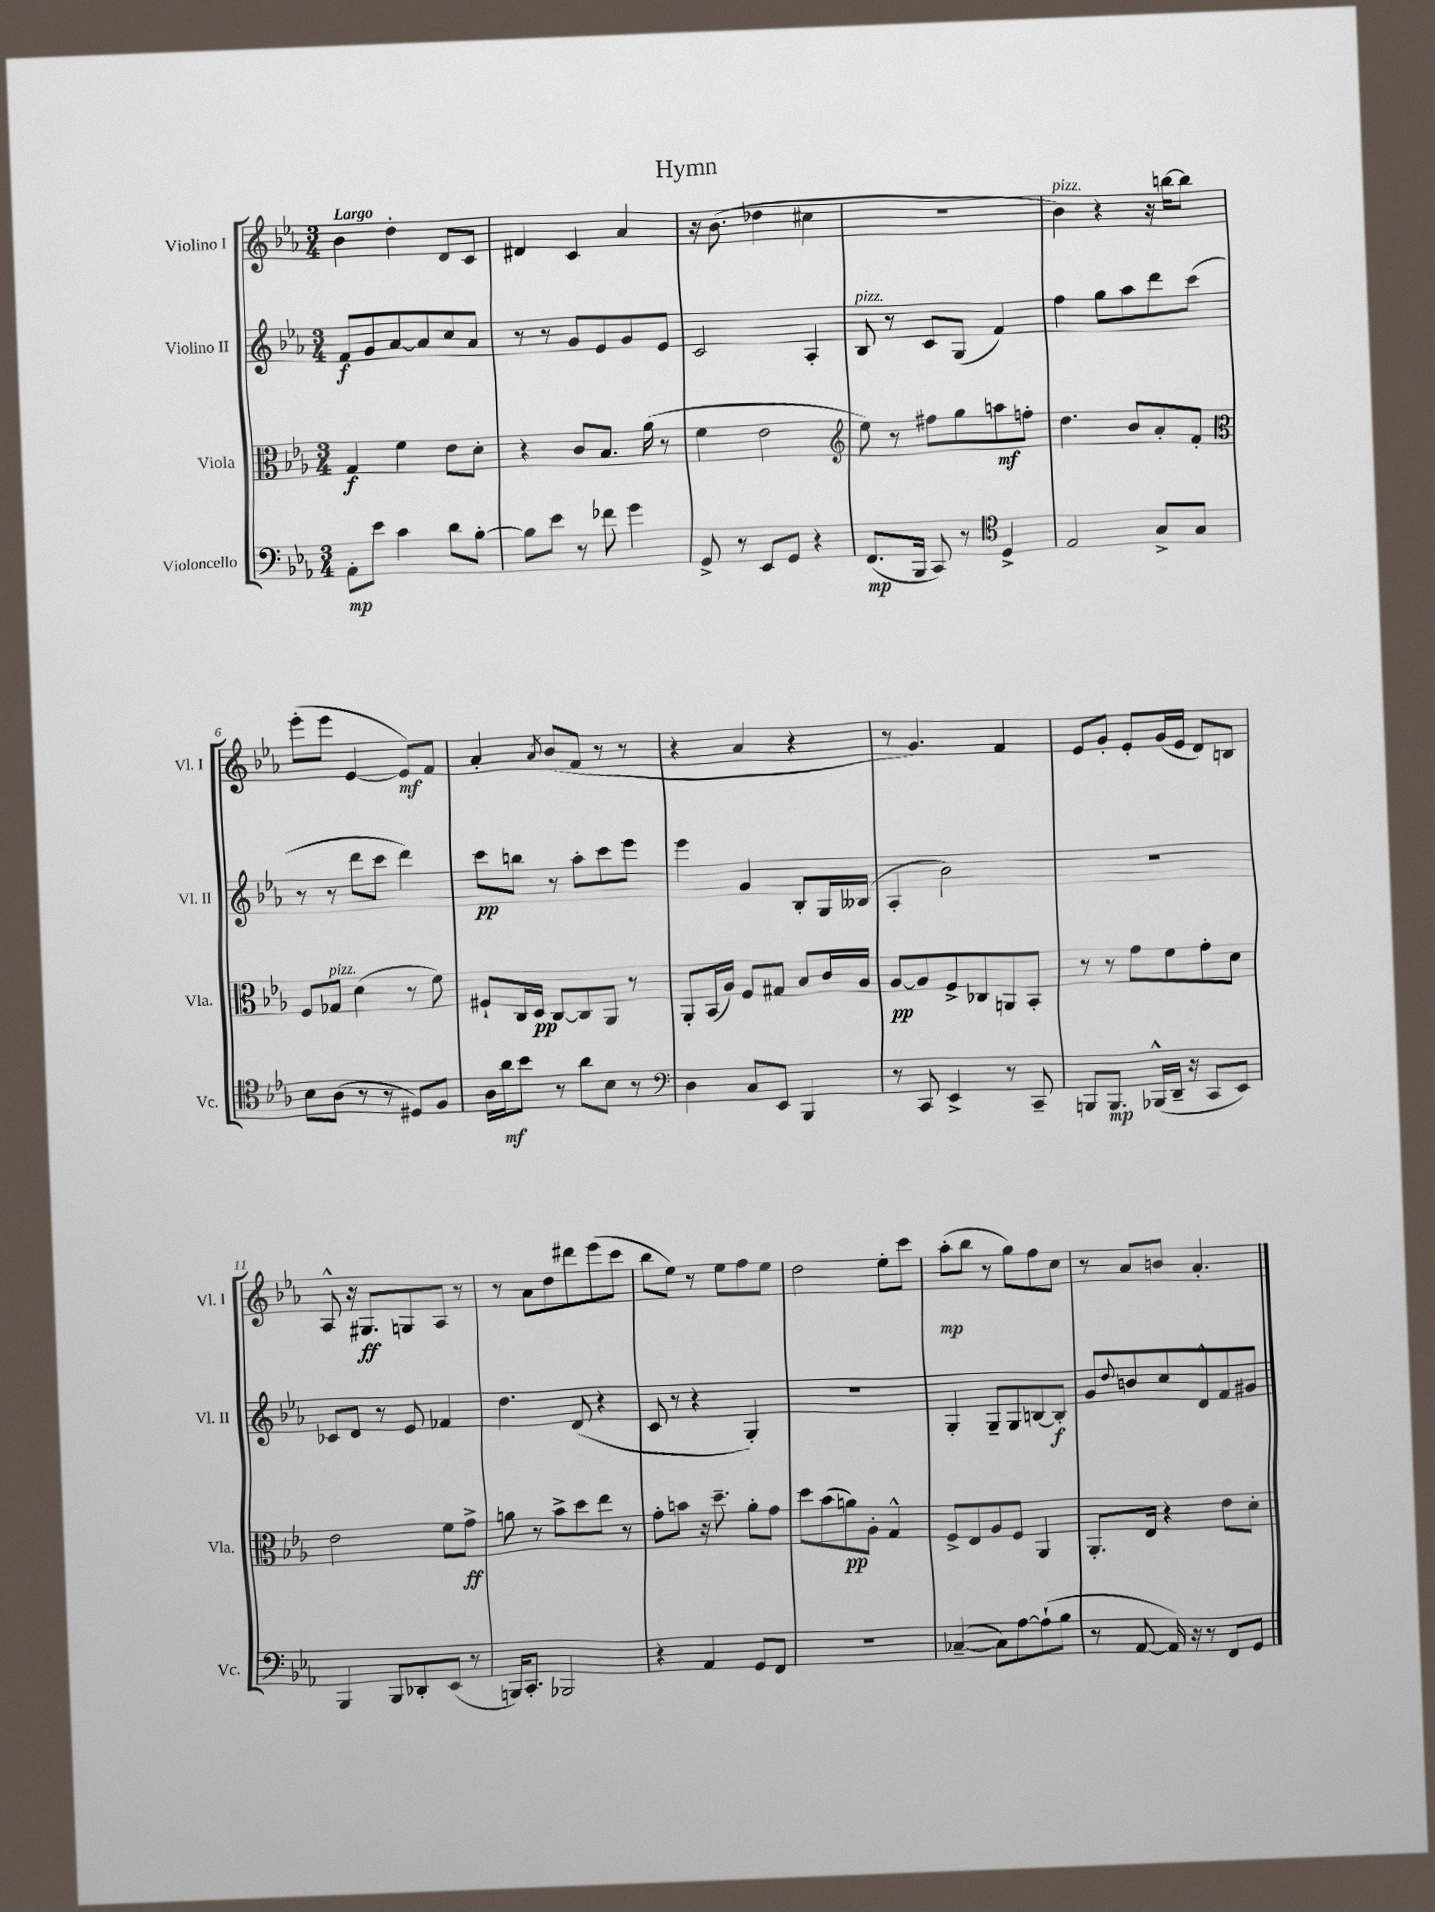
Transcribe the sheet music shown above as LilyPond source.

\header { title = "Hymn" }
<<
\new StaffGroup <<
\new Staff = "s0" \with { instrumentName = "Violino I" shortInstrumentName = "Vl. I" } {
    \clef treble \key ees \major \numericTimeSignature \time 3/4 \tempo "Largo"
    bes'4 d''4-. d'8 c'8 |
    dis'4 c'4 aes'4 |
    r16 bes'8.( des''4 cis''4 |
    R2. |
    bes'4^\markup { \italic "pizz." }) r4 r16 b''16~ b''8 |
    ees'''8-.( ees'''8 ees'4~ ees'8\mf) f'8 |
    aes'4-. \acciaccatura { aes'8 } bes'8( f'8 r8 r8 |
    r4 aes'4 r4 |
    r8 g'4.) f'4 |
    ees'8 g'8-. ees'8-. g'16( ees'16 d'8) b8 |
    aes8-^ r16 gis8.\ff g8 aes8 r8 |
    r8 aes'8 d''8 dis'''8 ees'''8( c'''8 |
    bes''8 ees''8) r8 ees''8 f''8 ees''8 |
    d''2 ees''8-. c'''8 |
    aes''8-.\mp( bes''8 r8 g''8) f''8 c''8 |
    r8 aes'8 b'8 aes'4.-. \bar "|." |
}
\new Staff = "s1" \with { instrumentName = "Violino II" shortInstrumentName = "Vl. II" } {
    \clef treble \key ees \major \numericTimeSignature \time 3/4
    f'8\f g'8 aes'8~ aes'8 c''8 aes'8 |
    r8 r8 g'8 ees'8 g'8 ees'8 |
    c'2 aes4-. |
    bes8^\markup { \italic "pizz." } r8 c'8 g8( f'4) |
    f''4 g''8 aes''8 d'''8 c'''8( |
    r8 r8 d'''8 c'''8 d'''4) |
    c'''8\pp b''8 r8 aes''8-. c'''8 ees'''8 |
    ees'''4 g'4 bes8-. g16 beses16( |
    aes4-. bes'2) |
    R2. |
    ces'8 d'8 r8 ees'8 fes'4 |
    d''4. d'8( r4 |
    c'8 r8 r4 g4-.) |
    R2. |
    g4-. g8-- g8 b8~ b8-.\f |
    g'8 \appoggiatura { d''8 } b'8 c''8 d'8-^ f'8 gis'8 \bar "|." |
}
\new Staff = "s2" \with { instrumentName = "Viola" shortInstrumentName = "Vla." } {
    \clef alto \key ees \major \numericTimeSignature \time 3/4
    g4\f f'4 ees'8 d'8-. |
    r4 c'8 bes8. aes'16( r8 |
    f'4 ees'2 |
    \clef treble ees''8) r8 fis''8 g''8 a''8\mf f''8-. |
    d''4. bes'8 aes'8-. f'8-. |
    \clef alto f8 ges8^\markup { \italic "pizz." } d'4( r8 f'8) |
    fis8-! c16 d16\pp c8~ c8 aes,8 r8 |
    aes,8-. bes,16( aes16) f8 gis8 bes8 c'16 aes16 |
    aes8~\pp aes8 f8-> ces8 a,8 bes,8-. |
    r8 r8 g'8 f'8 g'8-. d'8 |
    ees'2 f'8 g'8->\ff |
    a'8 r8 bes'8-> d''8 ees''8 r8 |
    g'8-. b'8 r16 d''8.-- aes'8-. g'8 |
    d''8 bes'8( a'8\pp) aes8-. g4-^ |
    f8-> ees8 aes8 f8 aes,4 |
    aes,8.-. ees16 r4 ees'8 d'8-. \bar "|." |
}
\new Staff = "s3" \with { instrumentName = "Violoncello" shortInstrumentName = "Vc." } {
    \clef bass \key ees \major \numericTimeSignature \time 3/4
    aes,8-.\mp ees'8 c'4 d'8 bes8~-. |
    bes8 ees'8 r8 fes'8 g'4 |
    g,8-> r8 ees,8 g,8 r4 |
    f,8.\mp( bes,,16 c,8) r8 \clef tenor d4-> |
    ees2 g8-> g8 |
    bes8 aes8( r8 r8 dis8) f8 |
    aes16 aes'16\mf bes'8 r8 aes'8 bes8 r8 |
    \clef bass d4 c8 ees,8 bes,,4 |
    r8 c,8 ees,4-> r8 c,8-- |
    b,,8 b,,8.\mp bes,,16-^( d,16-- r16 c,8 ees,8) |
    bes,,4 bes,,8 des,8-. ees,8( r8 |
    b,,16) c,8.-. bes,,2 |
    r4 aes,4 g,8 f,8 |
    R2. |
    ces4~--( ces8) aes8~ aes8-!( bes8 |
    r8 aes,8~ aes,16) r16 r8 f,8 g,8 \bar "|." |
}
>>
>>
